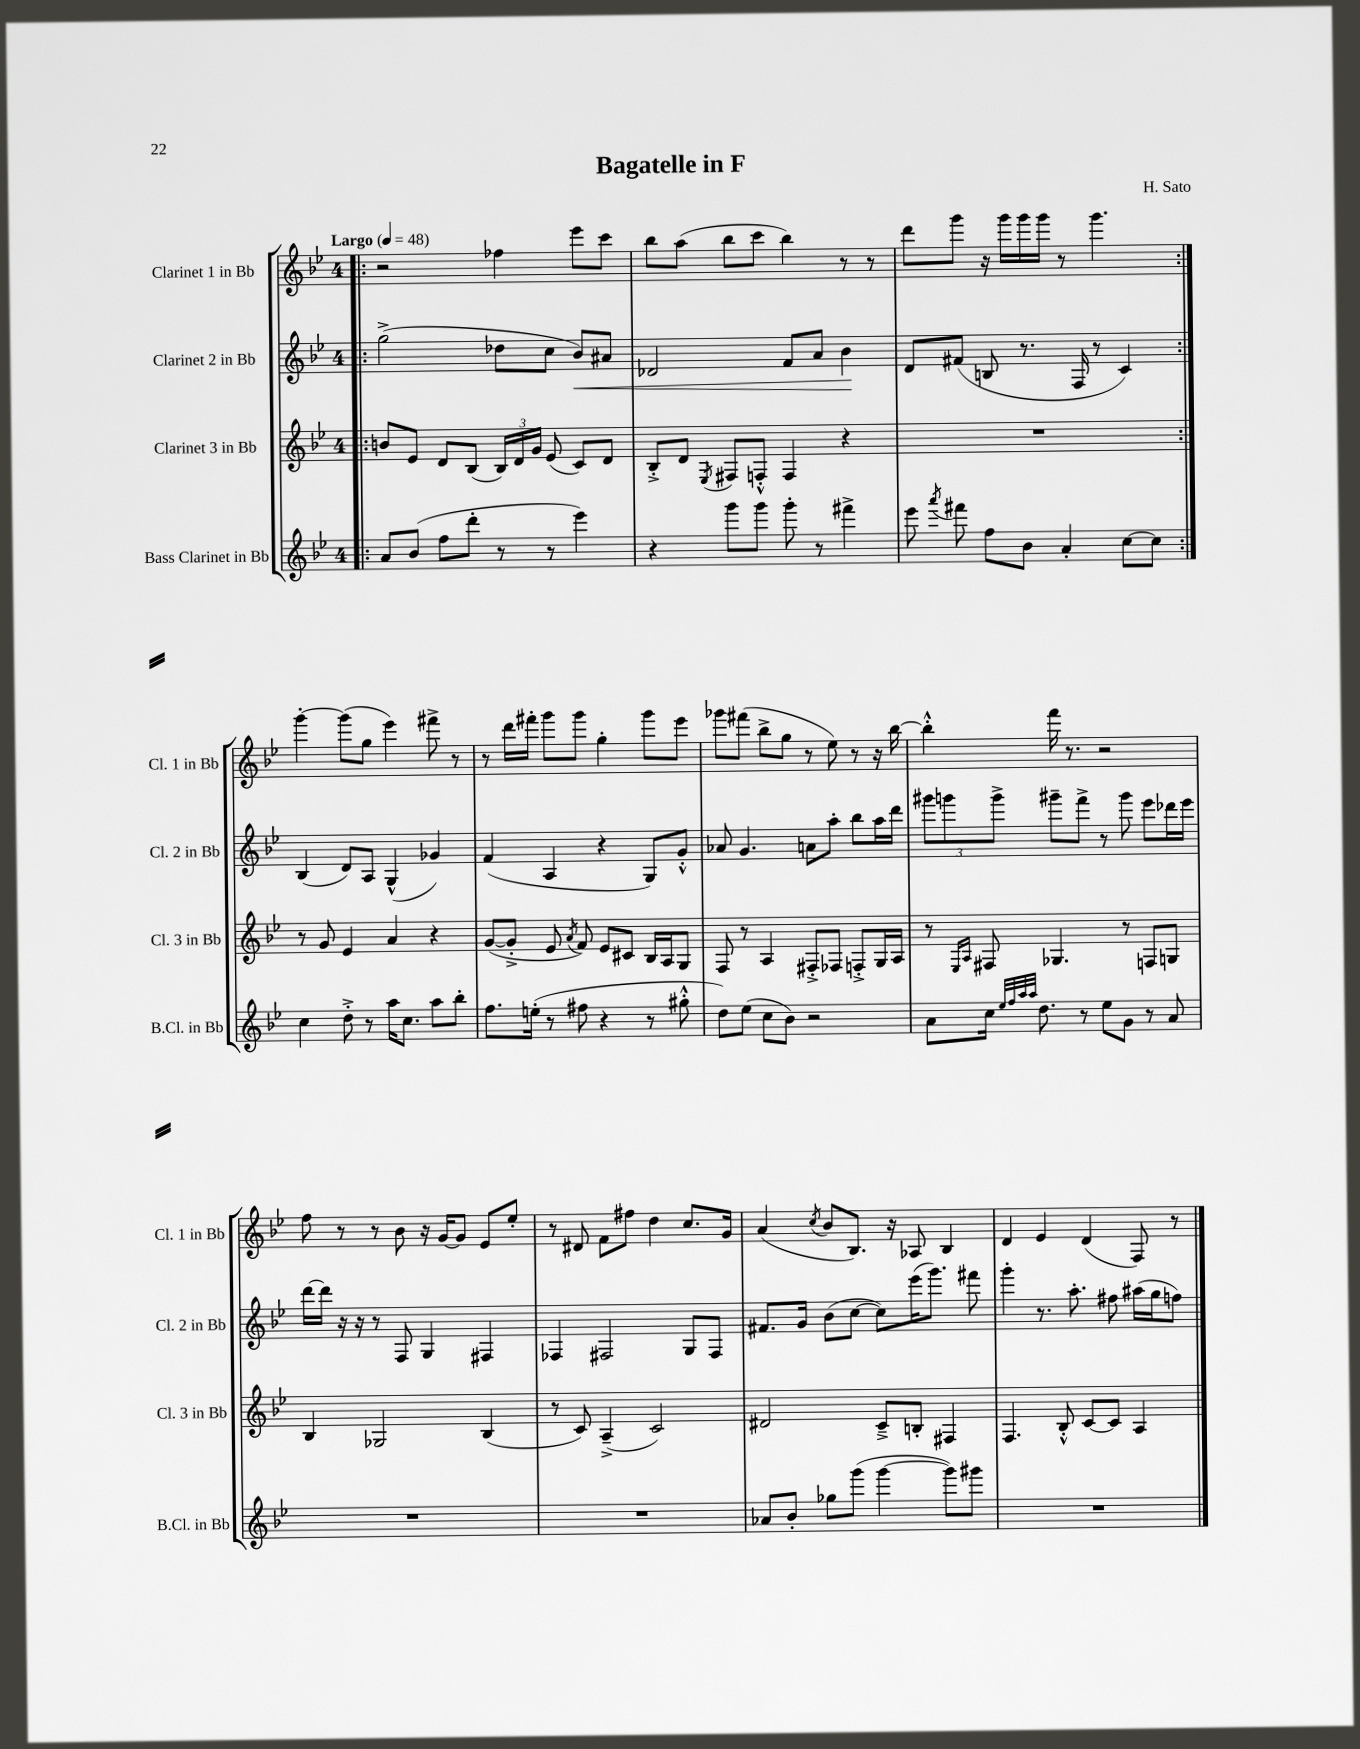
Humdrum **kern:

**kern	**kern	**kern	**kern
*staff4	*staff3	*staff2	*staff1
*clefG2	*clefG2	*clefG2	*clefG2
*k[b-e-]	*k[b-e-]	*k[b-e-]	*k[b-e-]
*M4/4	*M4/4	*M4/4	*M4/4
*MM48	*MM48	*MM48	*MM48
=!|:	=!|:	=!|:	=!|:
8a/L	8b/L	(2gg^\	2r
(8b-/J	8e-/J	.	.
8ff\L	8d/L	.	.
8ddd'\J	(8B-/J	.	.
8r	24B-/LL)	8dd-\L	4ff-\
.	24d/	.	.
.	24g/JJ	.	.
8r	(8e-/	8cc\J	.
4eee-\)	8c/L)	8b-/L)	8eee-\L
.	8d/J	8a#/J	8ccc\J
=	=	=	=
4r	8B-'^/L	2d-/	8bb-\L
.	8d/J	.	(8aa\J
.	8qE-/	.	.
8ggg\L	8F#/L	.	8bb-\L
8ggg\J	8F'^^/J	.	8ccc\J
8ggg'\	4F/	8f/L	4bb-\)
8r	.	8a/J	.
4fff#^\	4r	4b-\	8r
.	.	.	8r
=	=	=	=
8eee-\	1r	8d/L	8ddd\L
8qaaa/	.	.	.
8fff#\	.	(8f#/J	8ggg\J
8ff\L	.	8B/	16r
.	.	.	16ggg\LL
8b-\J	.	8.r	16ggg\
.	.	.	16ggg\JJ
4a'/	.	.	8r
.	.	16F/	.
.	.	8r	4.ggg\
[8cc\L	.	4c/)	.
8cc\]J	.	.	.
=:|!	=:|!	=:|!	=:|!
4cc\	8r	(4B-/	[4ggg'\
.	8g/	.	.
8dd'^\	4e-/	8d/L)	(8ggg\]L
8r	.	8A/J	8gg\J
16aa\LK	4a/	(4G^^/	4eee-\)
8.cc\J	.	.	.
8aa\L	4r	4g-/)	8fff#^\
8bb-'\J	.	.	8r
=	=	=	=
8.ff\L	([8g/L	(4f/	8r
.	8g'^/]J	.	16ddd\LL
(16ee'\Jk	.	.	16fff#'\JJ
8r	8e-/	4A/	8ggg\L
.	8qa/	.	.
8ff#\	8f/)	.	8ggg\J
4r	8e-/L	4r	4gg'\
.	8c#/J	.	.
8r	16B-/LL	8G/L)	8ggg\L
.	16A/J	.	.
8gg#'^^\	8G/J	8g'^^/J	8eee-\J
=	=	=	=
8dd\L)	8F/	8a-/	8ggg-\L
(8ee-\J	8r	4.g/	(8fff#\J
8cc\L	4A/	.	8bb-^\L
8b-\J)	.	.	8gg\J
2r	8F#'^/L	8a\L	8r
.	8F-/J	8aa'\J	8ee-\)
.	8F'^/L	8bb-\L	8r
.	16G/L	16aa\L	16r
.	16A/JJ	16ddd\JJ	[16bb-\
=	=	=	=
8a\L	8r	12ggg#\L	4bb-'^^\]
.	.	12ggg\	.
.	16qqE-/LL	.	.
.	16qqA/JJ	.	.
16cc\Jk	8F#/	.	.
.	.	12ggg^\J	.
32qqee-/LLL	.	.	.
32qqff/	.	.	.
32qqaa/	.	.	.
32qqaa/JJJ	.	.	.
8.dd\	.	.	.
.	4.G-/	8ggg#~\L	16fff\
.	.	.	8.r
8r	.	8fff^\J	.
8ee-\L	.	8r	2r
8g\J	8r	8ggg#\	.
8r	8F/L	8eee-\L	.
8a/	8G/J	16ddd-\L	.
.	.	16eee-\JJ	.
=	=	=	=
1r	4B-/	[16ddd\LL	8ff\
.	.	16ddd\]JJ	.
.	.	16r	8r
.	.	16r	.
.	2G-/	8r	8r
.	.	8F/	8b-\
.	.	4G/	16r
.	.	.	[16g/LK
.	.	.	8g/]J
.	(4B-/	4F#/	8e-/L
.	.	.	8ee-'/J
=	=	=	=
1r	8r	4F-/	8r
.	8c/)	.	8d#/
.	(4A~^/	2F#/	8f\L
.	.	.	8ff#\J
.	2c/)	.	4dd\
.	.	8G/L	8.cc/L
.	.	8F#/J	.
.	.	.	16g/Jk
=	=	=	=
8a-/L	2d#/	8.f#/L	(4a/
8b-'/J	.	.	.
.	.	16g/Jk	.
.	.	.	8qcc/
8gg-\L	.	(8b-\L	8b-/L
(8ggg\J	.	[8cc\J	8.B-/J)
[4ggg\	8c~^/L	8cc\]L)	.
.	.	.	16r
.	8B'/J	(16eee-\K	8A-/
.	.	8.ggg\J)	.
8ggg\]L)	4F#/	.	4B-/
8ggg#\J	.	8fff#\	.
=	=	=	=
1r	4.F/	4ggg'\	4d/
.	.	8.r	4e-/
.	8B-'^^/	.	.
.	.	8.aa'\	.
.	[8c/L	.	(4d/
.	8c/]J	8ff#\	.
.	4A/	(16aa#\LL	8F/)
.	.	16gg\J	.
.	.	8ff\J)	8r
==	==	==	==
*-	*-	*-	*-
